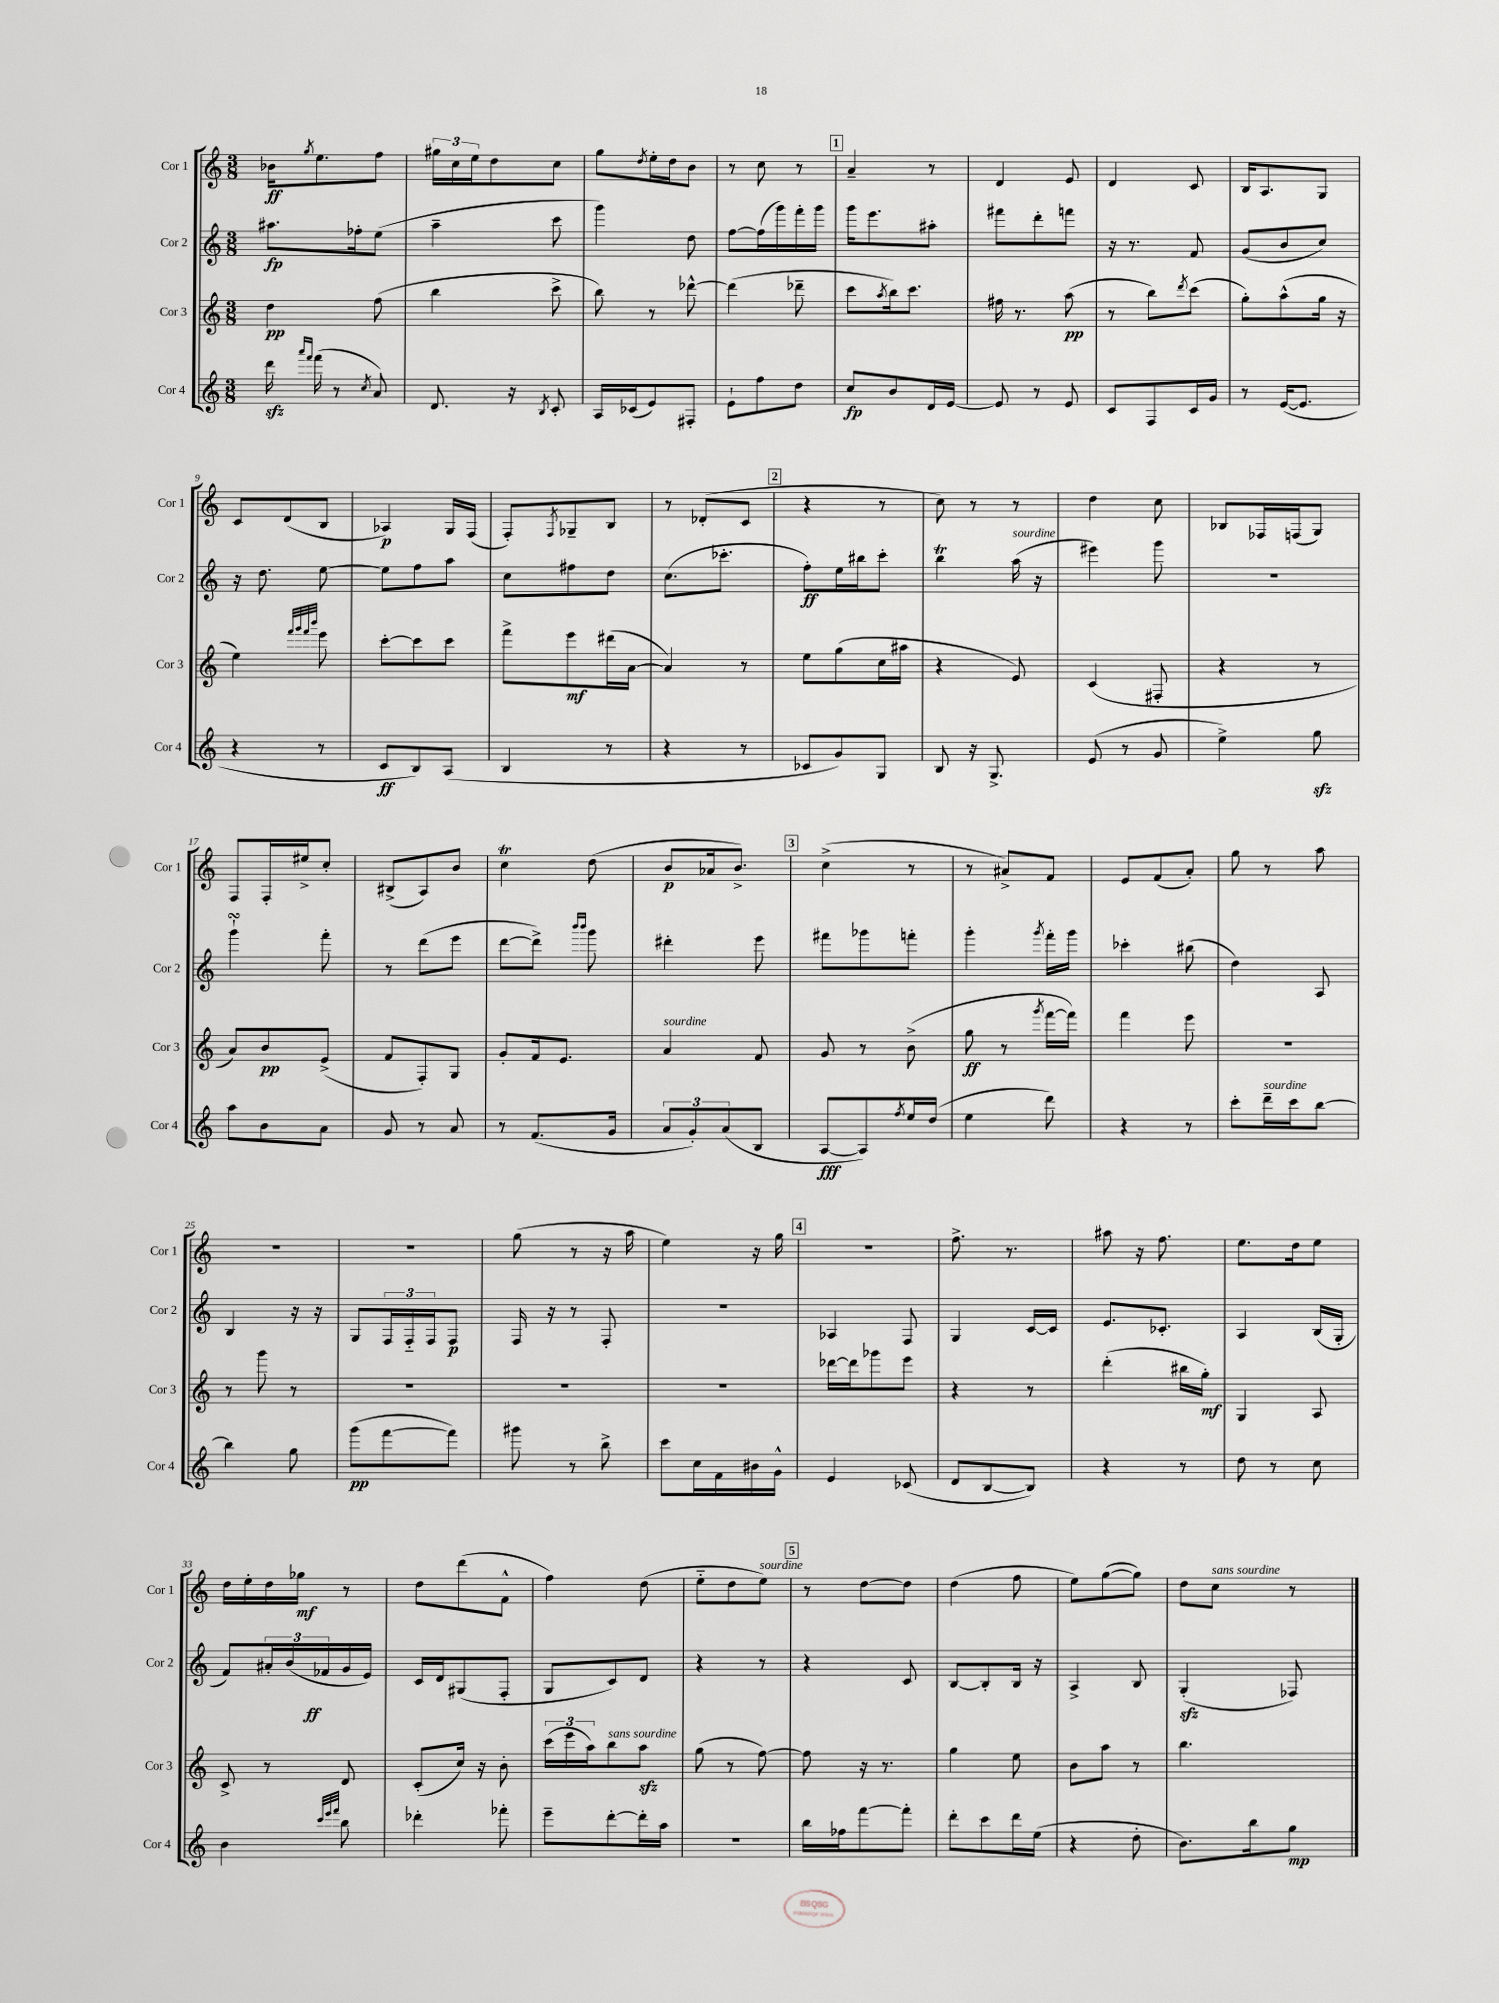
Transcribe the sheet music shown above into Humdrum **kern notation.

**kern	**dynam	**kern	**dynam	**kern	**dynam	**kern	**dynam
*part4	*part4	*part3	*part3	*part2	*part2	*part1	*part1
*staff4	*staff4	*staff3	*staff3	*staff2	*staff2	*staff1	*staff1
*I"Cor 4	*	*I"Cor 3	*	*I"Cor 2	*	*I"Cor 1	*
*I'Cor 4	*	*I'Cor 3	*	*I'Cor 2	*	*I'Cor 1	*
*clefG2	*	*clefG2	*	*clefG2	*	*clefG2	*
*k[]	*	*k[]	*	*k[]	*	*k[]	*
*M3/8	*	*M3/8	*	*M3/8	*	*M3/8	*
=1	=1	=1	=1	=1	=1	=1	=1
16dddzz\	.	4dd\	pp	8.aa#X\L	fp	16b-X\KL	ff
16qqaaa/LL	.	.	.	.	.	.	.
16qqfff/JJ	.	.	.	.	.	8qgg/	.
(16fff\	.	.	.	.	.	8.ee\	.
8r	.	.	.	.	.	.	.
.	.	.	.	16ff-X'\k	.	.	.
8qcc/	.	.	.	.	.	.	.
8a/)	.	(8ff\	.	(8ee\J	.	8ff\J	.
=2	=2	=2	=2	=2	=2	=2	=2
8.d/	.	4bb\	.	4aa~\	.	24gg#X\LL	.
.	.	.	.	.	.	24cc\	.
.	.	.	.	.	.	24ee\J	.
.	.	.	.	.	.	8dd\	.
16r	.	.	.	.	.	.	.
8qB/	.	.	.	.	.	.	.
8c'/	.	8ccc^\	.	8ccc\	.	8cc\J	.
=3	=3	=3	=3	=3	=3	=3	=3
16A/LL	.	8bb\)	.	4ggg\)	.	8gg\L	.
(16c-X/J	.	.	.	.	.	.	.
.	.	.	.	.	.	8qdd/	.
8e/)	.	8r	.	.	.	16ee'\L	.
.	.	.	.	.	.	16dd\J	.
8F#X'/J	.	[8ddd-X^^\	.	8dd\	.	8b\J	.
=4	=4	=4	=4	=4	=4	=4	=4
8e`\L	.	(4ddd-\]	.	[8ff\L	.	8r	.
8ff\	.	.	.	(16ff\L]	.	8cc\	.
.	.	.	.	16ggg\)	.	.	.
8dd\J	.	8ddd-X~\	.	16fff'\	.	8r	.
.	.	.	.	16ggg\JJ	.	.	.
!!LO:REH:place=s1:t=1
=5	=5	=5	=5	=5	=5	=5	=5
8cc/L	fp	8ccc\L	.	16ggg\KL	.	4a~/	.
.	.	.	.	8.eee\	.	.	.
.	.	8qaa/	.	.	.	.	.
8b/	.	16bb\k)	.	.	.	.	.
.	.	8.ccc\J	.	.	.	.	.
16d/L	.	.	.	8aa#X'\J	.	8r	.
[16e/JJ	.	.	.	.	.	.	.
=6	=6	=6	=6	=6	=6	=6	=6
8e/]	.	16ff#X\	.	8fff#X\L	.	4d/	.
.	.	8.r	.	.	.	.	.
8r	.	.	.	8ddd'\	.	.	.
8e/	.	(8aa\	pp	8fffn\J	.	8e/	.
=7	=7	=7	=7	=7	=7	=7	=7
8c/L	.	8r	.	16r	.	4d/	.
.	.	.	.	8.r	.	.	.
8F/	.	8bb\L)	.	.	.	.	.
.	.	8qddd/	.	.	.	.	.
16c/L	.	(8ccc\J	.	8f/	.	8c/	.
16g/JJ	.	.	.	.	.	.	.
=8	=8	=8	=8	=8	=8	=8	=8
8r	.	8gg'\L)	.	(8g/L	.	16B/KL	.
.	.	.	.	.	.	8.A/	.
([16e/KL	.	(8aa^^\	.	8b/	.	.	.
8.e/J]	.	.	.	.	.	.	.
.	.	16gg\Jk	.	8cc/J)	.	8G/J	.
.	.	16r	.	.	.	.	.
!!LO:LB:g=z
=9	=9	=9	=9	=9	=9	=9	=9
4r	.	4ee\)	.	16r	.	8c/L	.
.	.	.	.	8.dd\	.	.	.
.	.	.	.	.	.	(8d/	.
.	.	32qqfff/LLL	.	.	.	.	.
.	.	32qqggg/	.	.	.	.	.
.	.	32qqfff/	.	.	.	.	.
.	.	32qqbbb/JJJ	.	.	.	.	.
8r	.	8eee\	.	[8ee\	.	8B/J	.
=10	=10	=10	=10	=10	=10	=10	=10
8c/L	ff	[8ccc'\L	.	8ee\L]	.	4A-X/)	p
8B/)	.	8ccc\]	.	8ff\	.	.	.
(8A/J	.	8ccc\J	.	8aa\J	.	16G/LL	.
.	.	.	.	.	.	(16F/JJ	.
=11	=11	=11	=11	=11	=11	=11	=11
4B/	.	8fff^\L	.	8cc\L	.	8F'/L)	.
.	.	.	.	.	.	8qF/	.
.	.	8eee\	mf	8ff#X\	.	8G-X~/	.
8r	.	(16ddd#X\L	.	8dd\J	.	8B/J	.
.	.	[16a\JJ	.	.	.	.	.
=12	=12	=12	=12	=12	=12	=12	=12
4r	.	4a/])	.	(8.cc\L	.	8r	.
.	.	.	.	.	.	(8d-X'/L	.
.	.	.	.	8.ccc-X'\J	.	.	.
8r	.	8r	.	.	.	8c/J	.
!!LO:REH:place=s1:t=2
=13	=13	=13	=13	=13	=13	=13	=13
8c-X/L	.	8ee\L	.	8ff'\L)	ff	4r	.
8g/)	.	(8gg\	.	16ee\L	.	.	.
.	.	.	.	16bb#X\J	.	.	.
8G/J	.	16cc\L	.	8ccc'\J	.	8r	.
.	.	16aa#X\JJ	.	.	.	.	.
=14	=14	=14	=14	=14	=14	=14	=14
8B/	.	4r	.	4bbt\	.	8cc\)	.
16r	.	.	.	.	.	8r	.
8.G^/	.	.	.	.	.	.	.
!	!	!	!	!LO:TX:a:i:t=sourdine	!	!	!
.	.	8e/)	.	(16aa\	.	8r	.
.	.	.	.	16r	.	.	.
=15	=15	=15	=15	=15	=15	=15	=15
(8e/	.	(4c/	.	4eee#X\)	.	4dd\	.
8r	.	.	.	.	.	.	.
8g/	.	8F#X'/	.	8ggg\	.	8cc\	.
=16	=16	=16	=16	=16	=16	=16	=16
4ee^\)	.	4r	.	4.r	.	8B-X/L	.
.	.	.	.	.	.	16F-X/L	.
.	.	.	.	.	.	(16Fn/J	.
8ggzz\	.	8r	.	.	.	8G/J)	.
!!LO:LB:g=z
=17	=17	=17	=17	=17	=17	=17	=17
8aa\L	.	8a/L)	.	4gggsSSS`\	.	8F/L	.
8b\	.	8b/	pp	.	.	16F'/L	.
.	.	.	.	.	.	16ee#X^/J	.
8a\J	.	(8e^/J	.	8fff'\	.	8cc'/J	.
=18	=18	=18	=18	=18	=18	=18	=18
8g/	.	8f/L	.	8r	.	(8B#X^/L	.
8r	.	8F'/)	.	(8ddd\L	.	8A/)	.
8a/	.	8G/J	.	8eee\J	.	8b/J	.
=19	=19	=19	=19	=19	=19	=19	=19
8r	.	8g'/L	.	[8ddd\L	.	4ccT\	.
(8.f/L	.	16f/k	.	8ddd^\J])	.	.	.
.	.	8.e/J	.	.	.	.	.
.	.	.	.	16qqbbb/LL	.	.	.
.	.	.	.	16qqbbb/JJ	.	.	.
.	.	.	.	8ggg\	.	(8dd\	.
16g/Jk	.	.	.	.	.	.	.
=20	=20	=20	=20	=20	=20	=20	=20
!	!	!LO:TX:a:i:t=sourdine	!	!	!	!	!
12a/L	.	4a/	.	4ddd#X'\	.	8b/L	p
12g'/)	.	.	.	.	.	.	.
.	.	.	.	.	.	16a-X/k	.
(12a/	.	.	.	.	.	.	.
.	.	.	.	.	.	8.b^/J)	.
8B/J	.	8f/	.	8eee\	.	.	.
!!LO:REH:place=s1:t=3
=21	=21	=21	=21	=21	=21	=21	=21
[8A/L	fff	8g/	.	8fff#X\L	.	(4cc^\	.
8A/])	.	8r	.	8ggg-X\	.	.	.
8qff/	.	.	.	.	.	.	.
16ee/L	.	(8b^\	.	8fffn'\J	.	8r	.
(16dd/JJ	.	.	.	.	.	.	.
=22	=22	=22	=22	=22	=22	=22	=22
4ee\	.	8gg\	ff	4ggg'\	.	8r	.
.	.	8r	.	.	.	8a#X^/L)	.
.	.	8qggg/	.	8qggg/	.	.	.
8ddd\)	.	[16fff\LL	.	16fff'\LL	.	8f/J	.
.	.	16fff\JJ])	.	16ggg\JJ	.	.	.
=23	=23	=23	=23	=23	=23	=23	=23
4r	.	4fff\	.	4ccc-X'\	.	8e/L	.
.	.	.	.	.	.	(8f/	.
8r	.	8eee\	.	(8bb#X\	.	8a'/J)	.
=24	=24	=24	=24	=24	=24	=24	=24
8ccc'\L	.	4.r	.	4dd\)	.	8gg\	.
!LO:TX:a:i:t=sourdine	!	!	!	!	!	!	!
16ddd~\L	.	.	.	.	.	8r	.
16ccc\J	.	.	.	.	.	.	.
[8bb\J	.	.	.	8A/	.	8aa\	.
!!LO:LB:g=z
=25	=25	=25	=25	=25	=25	=25	=25
4bb\]	.	8r	.	4B/	.	4.r	.
.	.	8ggg\	.	.	.	.	.
8gg\	.	8r	.	16r	.	.	.
.	.	.	.	16r	.	.	.
=26	=26	=26	=26	=26	=26	=26	=26
(8ggg\L	pp	4.r	.	8G/L	.	4.r	.
[8fff\	.	.	.	24F/L	.	.	.
.	.	.	.	24F/	.	.	.
.	.	.	.	24F/J	.	.	.
8fff\J])	.	.	.	8F/J	p	.	.
=27	=27	=27	=27	=27	=27	=27	=27
8ggg#X\	.	4.r	.	16F/	.	(8gg\	.
.	.	.	.	16r	.	.	.
8r	.	.	.	8r	.	8r	.
8bb^\	.	.	.	8F'/	.	16r	.
.	.	.	.	.	.	16aa\	.
=28	=28	=28	=28	=28	=28	=28	=28
8ccc\L	.	4.r	.	4.r	.	4ee\)	.
16cc\L	.	.	.	.	.	.	.
16f\	.	.	.	.	.	.	.
16b#X\	.	.	.	.	.	16r	.
16g^^\JJ	.	.	.	.	.	16gg\	.
!!LO:REH:place=s1:t=4
=29	=29	=29	=29	=29	=29	=29	=29
4e/	.	[16ddd-X\LL	.	4A-X/	.	4.r	.
.	.	16ddd-\J]	.	.	.	.	.
.	.	8ggg-X\	.	.	.	.	.
(8c-X/	.	8eee\J	.	8F/	.	.	.
=30	=30	=30	=30	=30	=30	=30	=30
8d/L	.	4r	.	4G/	.	8.ff^\	.
[8B/	.	.	.	.	.	.	.
.	.	.	.	.	.	8.r	.
8B/J])	.	8r	.	[16c/LL	.	.	.
.	.	.	.	16c/JJ]	.	.	.
=31	=31	=31	=31	=31	=31	=31	=31
4r	.	(4ddd'\	.	8.e/L	.	8aa#X\	.
.	.	.	.	.	.	16r	.
.	.	.	.	8.c-X'/J	.	8.ff\	.
8r	.	16bb#X\LL	.	.	.	.	.
.	.	16gg'\JJ)	mf	.	.	.	.
=32	=32	=32	=32	=32	=32	=32	=32
8dd\	.	4G/	.	4A/	.	8.ee\L	.
8r	.	.	.	.	.	.	.
.	.	.	.	.	.	16dd\k	.
8cc\	.	8A/	.	(16B/LL	.	8ee\J	.
.	.	.	.	16G'/JJ	.	.	.
!!LO:LB:g=z
=33	=33	=33	=33	=33	=33	=33	=33
4b\	.	8c^/	.	8f/L)	.	16dd\LL	.
.	.	.	.	.	.	16ee'\	.
.	.	8r	.	24a#X'/L	.	16dd\	.
.	.	.	.	(24b/	.	.	.
.	.	.	.	.	.	16gg-X\JJ	mf
.	.	.	.	24f-X/	ff	.	.
32qqccc/LLL	.	.	.	.	.	.	.
32qqeee/	.	.	.	.	.	.	.
32qqfff/JJJ	.	.	.	.	.	.	.
8bb\	.	8d/	.	16g/	.	8r	.
.	.	.	.	16e/JJ)	.	.	.
=34	=34	=34	=34	=34	=34	=34	=34
4ddd-X'\	.	(8c'/L	.	16c/LL	.	8dd\L	.
.	.	.	.	16d/J	.	.	.
.	.	16cc/Jk)	.	(8G#X/	.	(8ddd\	.
.	.	16r	.	.	.	.	.
8fff-X'\	.	8b'\	.	8F'/J	.	8f^^\J	.
=35	=35	=35	=35	=35	=35	=35	=35
8eee~\L	.	(24ccc\LL	.	8G/L	.	4ff\)	.
.	.	24eee\	.	.	.	.	.
.	.	24aa\J)	.	.	.	.	.
!	!	!LO:TX:a:i:t=sans sourdine	!	!	!	!	!
[8ddd'\	.	8bb\	.	8c/)	.	.	.
16ddd'\L]	.	8aazz\J	.	8d/J	.	(8dd\	.
16aa\JJ	.	.	.	.	.	.	.
=36	=36	=36	=36	=36	=36	=36	=36
4.r	.	(8gg\	.	4r	.	8ee\L	.
.	.	8r	.	.	.	8dd\	.
!	!	!	!	!	!	!LO:TX:a:i:t=sourdine	!
.	.	[8ff\)	.	8r	.	8ee\J)	.
!!LO:REH:place=s1:t=5
=37	=37	=37	=37	=37	=37	=37	=37
16bb\LL	.	8ff\]	.	4r	.	8r	.
16ff-X\J	.	.	.	.	.	.	.
[8fff\	.	16r	.	.	.	[8dd\L	.
.	.	8.r	.	.	.	.	.
8fff'\J]	.	.	.	8c/	.	8dd\J]	.
=38	=38	=38	=38	=38	=38	=38	=38
8ddd'\L	.	4gg\	.	[8B/L	.	(4dd\	.
8ccc\	.	.	.	8B'/]	.	.	.
16ddd\L	.	8ee\	.	16B/Jk	.	8ff\	.
(16ee\JJ	.	.	.	16r	.	.	.
=39	=39	=39	=39	=39	=39	=39	=39
4r	.	8b\L	.	4A^/	.	8ee\L)	.
.	.	8aa\J	.	.	.	([8gg\	.
8dd'\	.	8r	.	8B/	.	8gg\J])	.
=40	=40	=40	=40	=40	=40	=40	=40
8.b\L)	.	4.bb\	.	(4Gzz'/	.	8dd\L	.
!	!	!	!	!	!	!LO:TX:a:i:t=sans sourdine	!
.	.	.	.	.	.	8cc\J	.
16bb\k	.	.	.	.	.	.	.
8gg\J	mp	.	.	8F-X/)	.	8r	.
==	==	==	==	==	==	==	==
*-	*-	*-	*-	*-	*-	*-	*-
